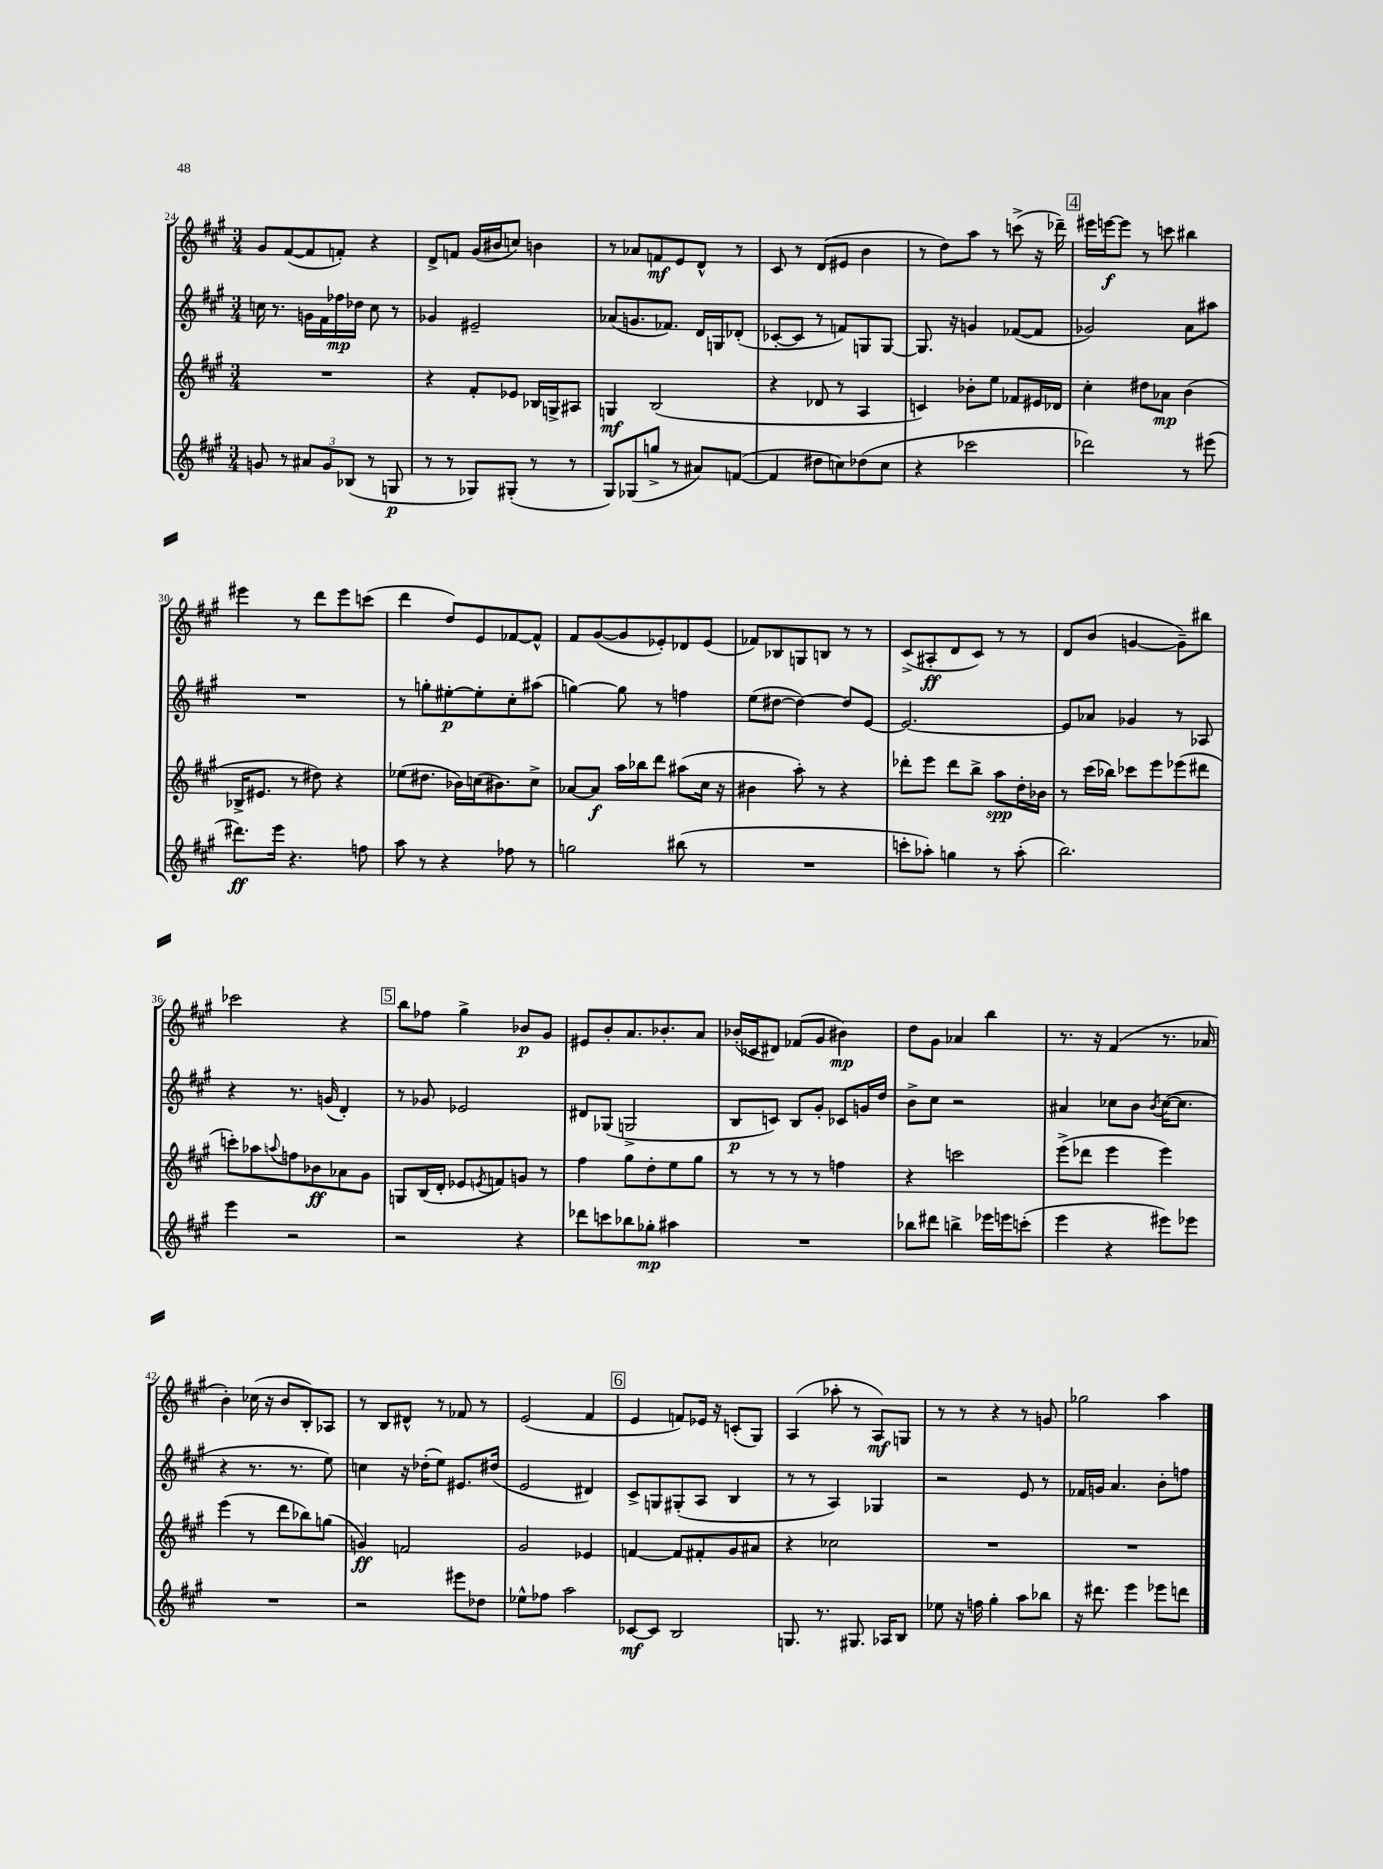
<<
\new StaffGroup <<
\new Staff = "s0" {
    \clef treble \key a \major \numericTimeSignature \time 3/4
    gis'8 fis'8~( fis'8 f'8-.) r4 |
    d'8-> f'8 gis'16( bis'16 c''8) b'4 |
    r8 aes'8 f'8\mf e'8 d'8-^ r8 |
    cis'8 r8 d'8( eis'8 b'4 |
    r8 d''8) a''8 r8 c'''8->( r16 des'''16--) |
    \mark \markup { \box "4" } eis'''16 e'''16~\f e'''8 r8 c'''8 bis''4 |
    eis'''4 r8 d'''8 eis'''8 c'''8( |
    d'''4 d''8) e'8 fes'8~ fes'8-^ |
    fis'8 gis'8~( gis'8 ees'8-.) des'8 ees'8( |
    fes'8) bes8 g8 b8 r8 r8 |
    cis'8->( ais8-.\ff d'8 cis'8) r8 r8 |
    d'8 b'8( g'4~ g'8--) bis''8 |
    ces'''2 r4 |
    \mark \markup { \box "5" } b''8 fes''8 gis''4-> bes'8\p gis'8 |
    eis'8 b'8-. a'8. bes'8.-. a'8 |
    bes'16-.( ces'16 dis'8) fes'8( gis'8 bis'4\mp) |
    d''8 gis'8 aes'4 b''4 |
    r8. r16 fis'4( r8. aes'16 |
    b'4-.) ces''16( r16 b'8 b8-.) aes8 |
    r8 b8 dis'8-^ r8 fes'8 r8 |
    e'2( fis'4 |
    \mark \markup { \box "6" } e'4 f'8) ees'16 r16 c'8-.( gis8) |
    a4( aes''8-. r8 a8\mf) g8 |
    r8 r8 r4 r8 g'8 |
    ges''2 a''4 \bar "|." |
}
\new Staff = "s1" {
    \clef treble \key a \major \numericTimeSignature \time 3/4
    c''16 r8. g'16 fis'16 fes''16\mp des''16 c''8 r8 |
    ges'4 eis'2-- |
    aes'8( g'8. fes'8.) d'16 g16 des'8-.( |
    ces'8~-. ces'8 r8 f'8) g8 g8~ |
    g8. r16 g'4 fes'8~( fes'8 |
    \mark \markup { \box "4" } ges'2) a'8 ais''8 |
    R2. |
    r8 g''8-. eis''8~-.\p eis''8-. cis''8-. ais''8( |
    g''4~) g''8 r8 f''4 |
    e''8( dis''8~ dis''4~) dis''8 e'8~ |
    e'2.~ |
    e'8 aes'8 ges'4 r8 aes8 |
    r4 r8. g'16( d'4-.) |
    \mark \markup { \box "5" } r8 ges'8 ees'2 |
    dis'8 ges8( g2-> |
    b8\p c'8) b8 gis'8-. ces'8 g'16 d''16 |
    b'8-> cis''8 r2 |
    ais'4 ces''8 b'8 \acciaccatura { b'8 } ces''16~( ces''8. |
    r4 r8. r8. e''8) |
    c''4 r16 des''16-.( e''8) eis'8. dis''16( |
    e'2 dis'4) |
    \mark \markup { \box "6" } cis'8-> g8 gis8-.( a8 b4 |
    r8 r8 a4) ges4 |
    r2 e'8 r8 |
    fes'16 g'16 a'4. b'8-. f''8 \bar "|." |
}
\new Staff = "s2" {
    \clef treble \key a \major \numericTimeSignature \time 3/4
    R2. |
    r4 fis'8-. ees'8 bes16 g16-> ais8 |
    g4\mf b2( |
    r4 des'8 r8 a4 |
    c'4) bes'8-. e''8 fes'8 eis'16 des'16 |
    \mark \markup { \box "4" } cis''4-. dis''8 aes'8\mp b'4( |
    bes16-> eis'8. r8 dis''8) r4 |
    ees''8( dis''8. bes'16) c''16( bis'8.) c''8-> |
    aes'8~ aes'8\f a''16 bes''16 d'''8 ais''8( cis''16 r16 |
    bis'4 a''8-.) r8 r4 |
    des'''8-. e'''8 des'''8 b''8-> a''8\spp d''16-. bes'16 |
    r8 cis'''16( bes''16) ces'''8 e'''8 ees'''8( dis'''8 |
    c'''8-.) aes''8 \appoggiatura { a''8 } f''8 bes'8\ff aes'8 gis'8 |
    \mark \markup { \box "5" } g8 b16( d'16-. ees'8 \acciaccatura { e'8 } f'8) g'8 r8 |
    fis''4 gis''8 d''8-. e''8 gis''8 |
    r8 r8 r8 r8 f''4 |
    r4 c'''2 |
    e'''8->( des'''8 e'''4 e'''4) |
    e'''4( r8 d'''8 bes''8) g''8( |
    g'4\ff) f'2 |
    gis'2 ees'4 |
    \mark \markup { \box "6" } f'4~ f'8 fis'8-. gis'8 ais'8 |
    r4 ces''2 |
    R2. |
    R2. \bar "|." |
}
\new Staff = "s3" {
    \clef treble \key a \major \numericTimeSignature \time 3/4
    g'8 r8 \tuplet 3/2 { ais'8 g'8 bes8( } r8 g8\p |
    r8 r8 ges8) gis8-.( r8 r8 |
    gis8) ges8( g''8-> r8 ais'8) f'8~( |
    f'4 dis''8 c''8) des''8( c''8 |
    r4 ces'''2 |
    \mark \markup { \box "4" } des'''2) r8 eis'''8( |
    dis'''8.\ff) e'''16 r4. f''8 |
    a''8 r8 r4 fes''8 r8 |
    g''2 bis''8( r8 |
    R2. |
    c'''8-. aes''8-.) g''4 r8 aes''8-.( |
    b''2.) |
    e'''4 r2 |
    \mark \markup { \box "5" } r2 r4 |
    des'''8 c'''8 bes''8 ges''8-.\mp ais''4 |
    R2. |
    bes''8 dis'''8 b''4-> ees'''16 e'''16 c'''8-.( |
    e'''4 r4 eis'''8) ees'''8 |
    R2. |
    r2 eis'''8 des''8 |
    ees''8-^ fes''8 a''2 |
    \mark \markup { \box "6" } ces'8~\mf ces'8 b2 |
    g8. r8. gis8. aes16 b8 |
    ees''8 r16 f''16 gis''4-. a''8 bes''8 |
    r16 dis'''8. e'''4 ees'''8 d'''8 \bar "|." |
}
>>
>>
\layout { \context { \Score currentBarNumber = #24 } }
